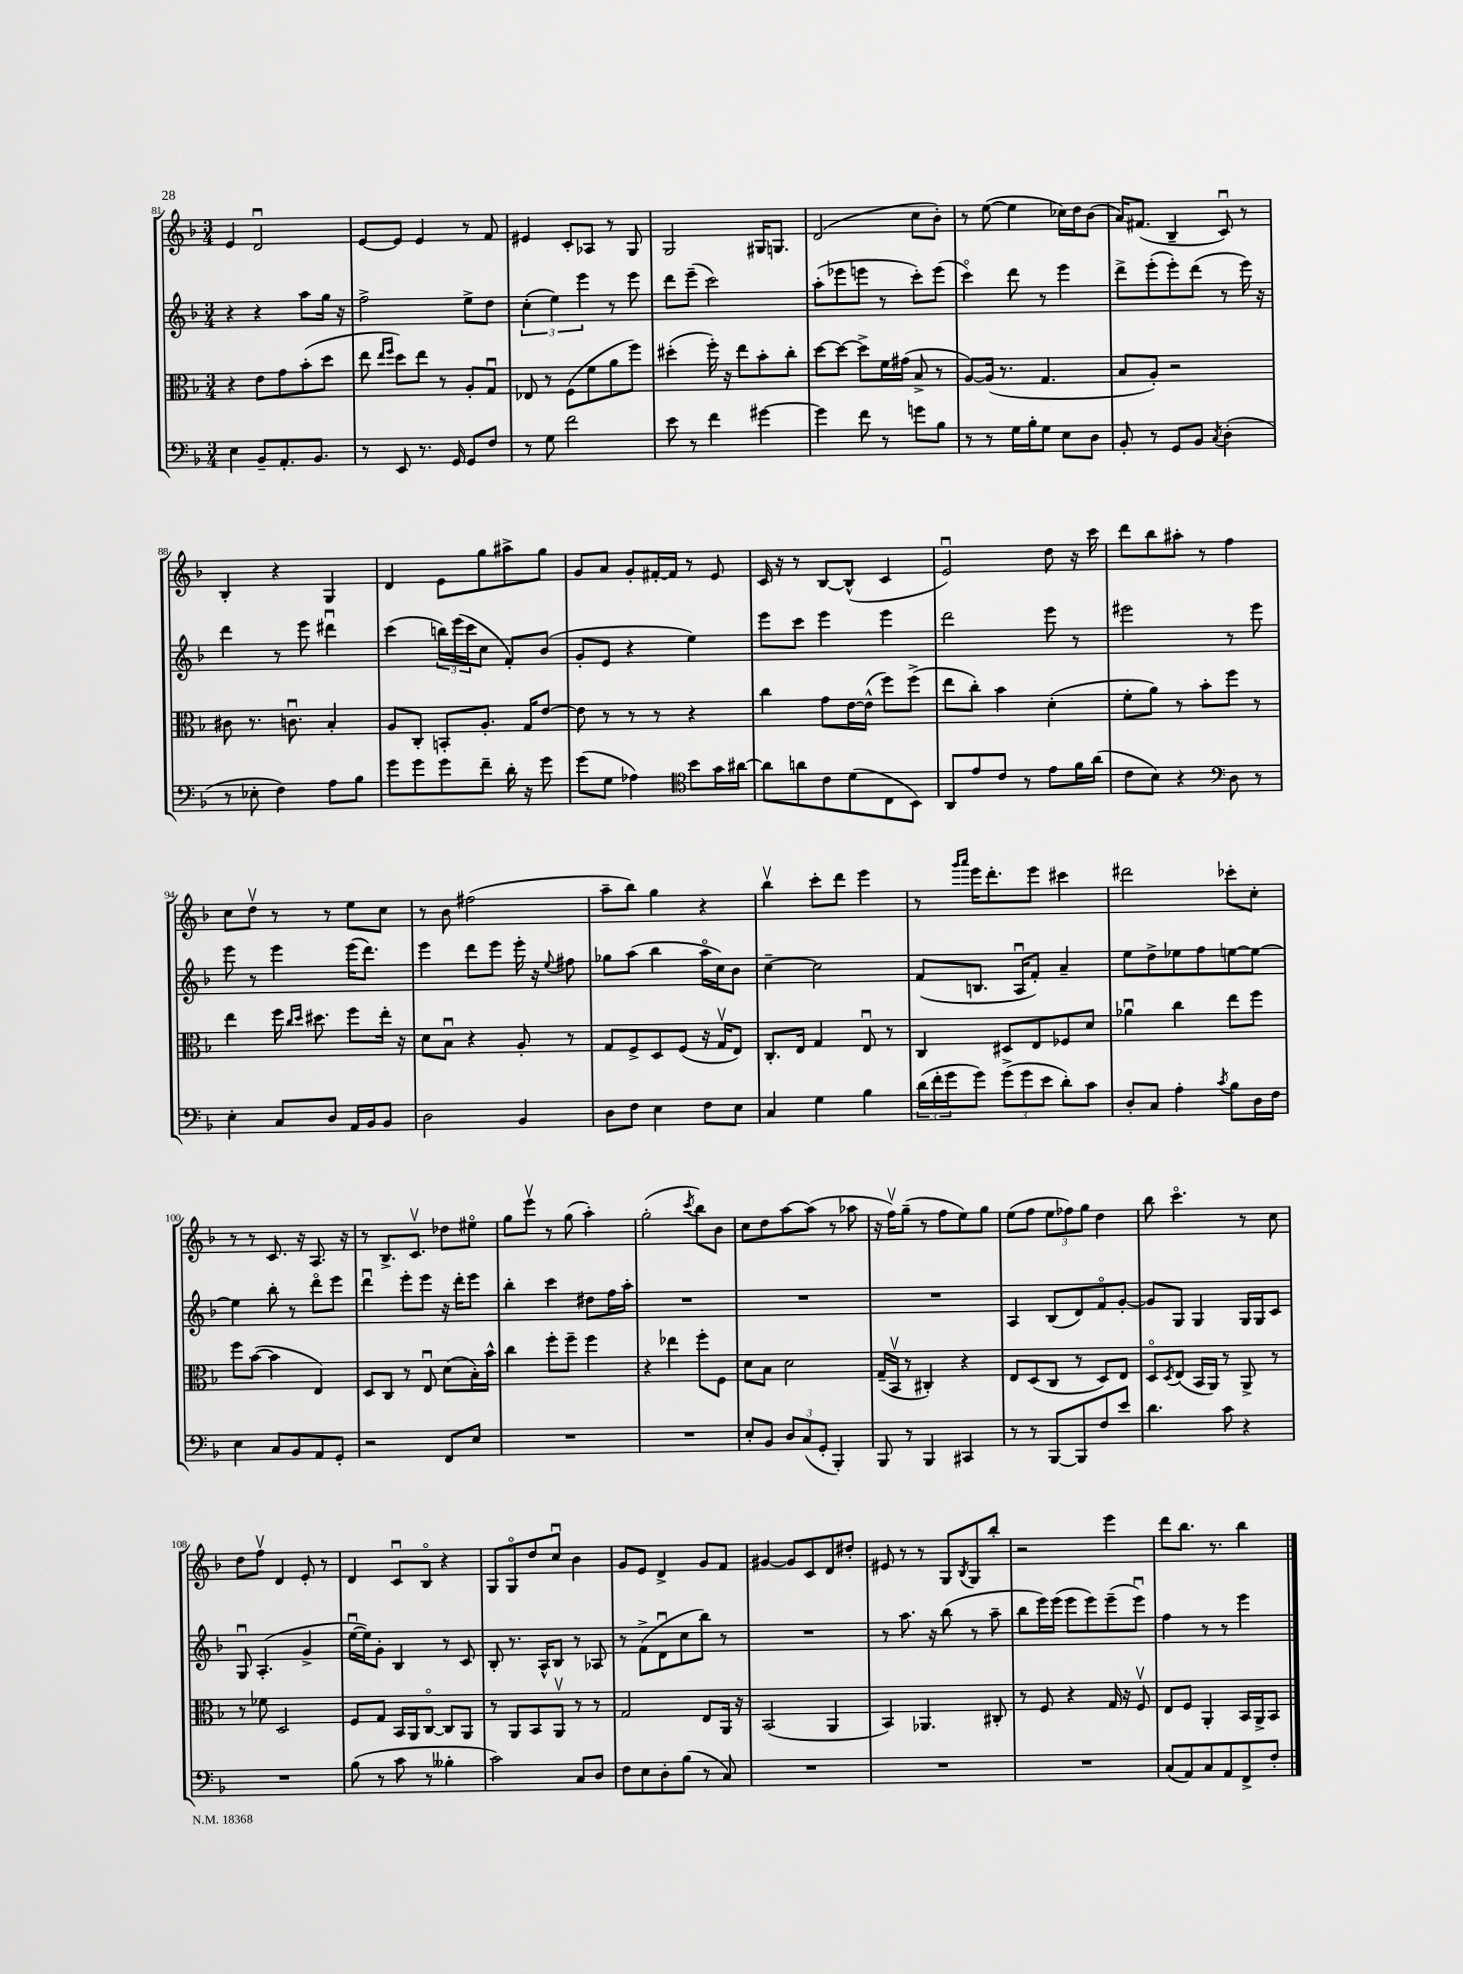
<<
\new StaffGroup <<
\new Staff = "s0" {
    \clef treble \key f \major \numericTimeSignature \time 3/4
    e'4 d'2\downbow |
    e'8~ e'8 e'4 r8 f'8 |
    eis'4 c'8-. aes8 r8 g8 |
    g2 gis16 g8. |
    d'2( c''8 bes'8-.) |
    r8 e''8~( e''4 ces''16) d''16 bes'8( |
    a'16) fis'8.( bes4-- c'8\downbow) r8 |
    bes4-. r4 g4 |
    d'4 e'8 g''8 ais''8-> g''8 |
    g'8 a'8 g'8-. fis'16~-. fis'16 r8 e'8 |
    c'16 r16 r8 bes8~ bes8-^( c'4 |
    e'2\downbow) d''8 r16 c'''16 |
    d'''8 bes''8 ais''8-. r8 f''4 |
    c''8 d''8\upbow r8 r8 e''8 c''8 |
    r8 bes'8 fis''2( |
    a''8-- bes''8) g''4 r4 |
    bes''4\upbow c'''8-. d'''8 e'''4 |
    r8 \grace { g'''16 a'''16 } e'''16 d'''8.-. e'''8 cis'''4 |
    dis'''2 ces'''8-. c''8-. |
    r8 r8 c'8. r16 a8. r16 |
    r8 bes8.-> c'8.\upbow des''8 eis''8\flageolet |
    g''8 e'''8\upbow r8 g''8( a''4-.) |
    g''2-.( \acciaccatura { c'''8 } bes''8) bes'8 |
    c''8 d''8 a''8~ a''8( r8 aes''8 |
    r16 f''16\upbow) g''8--( r8 f''8 e''8) g''8 |
    e''8( f''8 \tuplet 3/2 { e''8 fes''8) g''8 } d''4 |
    bes''8 c'''4.\flageolet r8 c''8 |
    d''8 f''8\upbow d'4 e'8-. r8 |
    d'4 c'8\downbow bes8\flageolet r4 |
    g8 g8\flageolet d''8 c''8\downbow bes'4 |
    g'8 e'8 d'4-> g'8 f'8 |
    gis'4~ gis'8 c'8 d'8 dis''8-. |
    eis'8 r8 r8 g8 \acciaccatura { bes8 } g8 bes''8-. |
    r2 e'''4 |
    d'''8 bes''8. r8. bes''4 \bar "|." |
}
\new Staff = "s1" {
    \clef treble \key f \major \numericTimeSignature \time 3/4
    r4 r4 a''8 g''16 r16 |
    f''2-> e''8-> d''8 |
    \tuplet 3/2 { c''4-.( e''4) e'''4 } r8 e'''8 |
    d'''8 e'''8--( c'''2) |
    a''8-.( ees'''8 e'''8 r8 c'''8-.) e'''8( |
    c'''4\flageolet) d'''8 r8 e'''4 |
    d'''8-> e'''8-.( e'''8-.) d'''8( r8 e'''16) r16 |
    d'''4 r8 e'''8 dis'''4\downbow |
    c'''4( \tuplet 3/2 { b''16) e'''16( c'''16 } c''8 f'8-.) bes'8( |
    g'8-. e'8 r4 e''4) |
    e'''8 c'''8 e'''4 e'''4 |
    d'''2 e'''8 r8 |
    eis'''2 r8 eis'''8 |
    e'''8 r8 e'''4 e'''16( d'''8.) |
    e'''4 d'''8 e'''8 e'''16-. r16 \appoggiatura { e''8 } fis''8 |
    ges''8 a''8( bes''4 a''16\flageolet c''16) bes'8 |
    c''4~-- c''2 |
    f'8( b8. a16\downbow f'8-.) a'4-- |
    e''8 d''8-> ees''8 f''8 e''8~ e''8~ |
    e''4 bes''8-. r8 d'''8\flageolet e'''8 |
    d'''4\downbow e'''8-. e'''8 r16 d'''16-. e'''8 |
    bes''4-. c'''4 dis''8 f''16 a''16-. |
    R2. |
    R2. |
    R2. |
    a4 bes8( d'8) f'8\flageolet g'8~-. |
    g'8 g8 g4 g16 g16 c'8 |
    g8\downbow a4.-.( g'4-> |
    e''16~\downbow e''16) g'8-. bes4 r8 c'8 |
    bes8-. r8. a16-^ bes8 r8 aes8 |
    r8 f'8->( d'8\downbow c''8 bes''8) r8 |
    R2. |
    r8 a''8. r16 bes''8( r8 a''8-- |
    bes''8 e'''16) e'''16( e'''8 e'''8) e'''8--( e'''8\downbow) |
    f''4 r8 r8 e'''4 \bar "|." |
}
\new Staff = "s2" {
    \clef alto \key f \major \numericTimeSignature \time 3/4
    r4 e'8 g'8 bes'8-.( d''8 |
    e''8 \grace { e''16 f''16 } d''8) e''8 r8 a8-. g8\downbow |
    ees8 r8 f8( f'8 a'8 f''8) |
    dis''4-.( f''16-.) r16 e''8 bes'8-. c''8-. |
    d''8~ d''8~ d''8-> f'16 gis'16( bes8-> r8 |
    a8~) a16( r8. g4. |
    bes8 a8-.) r2 |
    cis'8 r8. c'8.\downbow bes4-. |
    a8 c8-. b,8-. a8.-. g16 e'8~ |
    e'8 r8 r8 r8 r4 |
    c''4 g'8 e'16~ e'16-^( f''8) f''8->( |
    e''8 c''8-.) bes'4 d'4-.( |
    f'8-. a'8) r8 bes'8-. f''8 r8 |
    e''4 f''16 \grace { c''16 d''16 } dis''8. f''8 e''16-. r16 |
    d'8 bes8\downbow r4 a8-. r8 |
    g8 f8-> d8 f8( r16 g16\upbow e8) |
    c8.-. e16 g4 e8\downbow r8 |
    c4 dis8 e8 fes8 d'8 |
    aes'4\downbow c''4 e''8 f''8 |
    f''8 bes'8~( bes'4 e4) |
    d8 c8 r8 e8\downbow d'8( bes16-.) bes'16-^ |
    c''4 f''8-. f''8-- f''4 |
    r4 ees''4 f''8-. f8 |
    d'8 bes8 d'2 |
    g16--( bes,16\upbow r8 cis4-.) r4 |
    e8 d8( c8 r8 d8) e8 |
    d8\flageolet \acciaccatura { d8 } e8( bes,16 a,16) r8 a,8-> r8 |
    r8 fes'8 d2 |
    f8 g8 bes,16 a,16 c8~\flageolet c8 a,8 |
    r8 a,8 bes,8 a,8\upbow r8 r8 |
    g2 e8 a,16 r16 |
    bes,2( a,4 |
    bes,4) aes,4. cis8-. |
    r8 f8 r4 g16 r16 f8\upbow |
    e8 f8 a,4-. bes,16 a,16-> bes,8 \bar "|." |
}
\new Staff = "s3" {
    \clef bass \key f \major \numericTimeSignature \time 3/4
    e4 bes,8-- a,8.-. bes,8. |
    r8 e,8 r8. g,16 g,8 f8 |
    r8 g8 f'2 |
    e'8 r8 f'4 gis'4~ |
    gis'4 f'8 r8 g'8 bes8 |
    r8 r8 g16 bes16-. g8 e8 d8 |
    bes,8-. r8 g,8 bes,8 \acciaccatura { c8 } d4-.( |
    r8 ees8-. f4) a8 bes8 |
    g'8 g'8 g'8 f'8-- d'16-. r16 g'8 |
    g'8( g8 aes4) \clef tenor bes'8 g'16 ais'16~ |
    ais'8 a'8 c'8 d'8( c8 bes,8) |
    a,8 e'8 c'8 r8 e'8 f'16 a'16( |
    c'8 bes8) r4 \clef bass d8 r8 |
    e4-. c8 d8 a,16 bes,16 bes,8 |
    d2 bes,4 |
    d8 f8 e4 f8 e8 |
    c4 g4 bes4 |
    \tuplet 3/2 { d'16( f'16-. g'16 } g'8) \tuplet 3/2 { g'8->( g'8 e'8 } d'8-.) c'8 |
    d8-. c8 a4-. \acciaccatura { c'8 } bes8 d16 f16 |
    e4 c8 bes,8 a,8 g,8-. |
    r2 f,8 e8 |
    R2. |
    R2. |
    e8-. bes,8 \tuplet 3/2 { d8 c8( g,8-. } bes,,4-.) |
    bes,,8 r8 bes,,4 cis,4 |
    r8 r8 bes,,8~ bes,,8 f8 e'8 |
    d'4. c'8 r4 |
    R2. |
    bes8( r8 c'8 r8 beses4-. |
    c'2) c8 d8 |
    f8 e8 d8-. bes8( r8 c8) |
    R2. |
    R2. |
    R2. |
    c8( a,8) c8 a,8 f,8-> f8-. \bar "|." |
}
>>
>>
\layout { \context { \Score currentBarNumber = #81 } }
